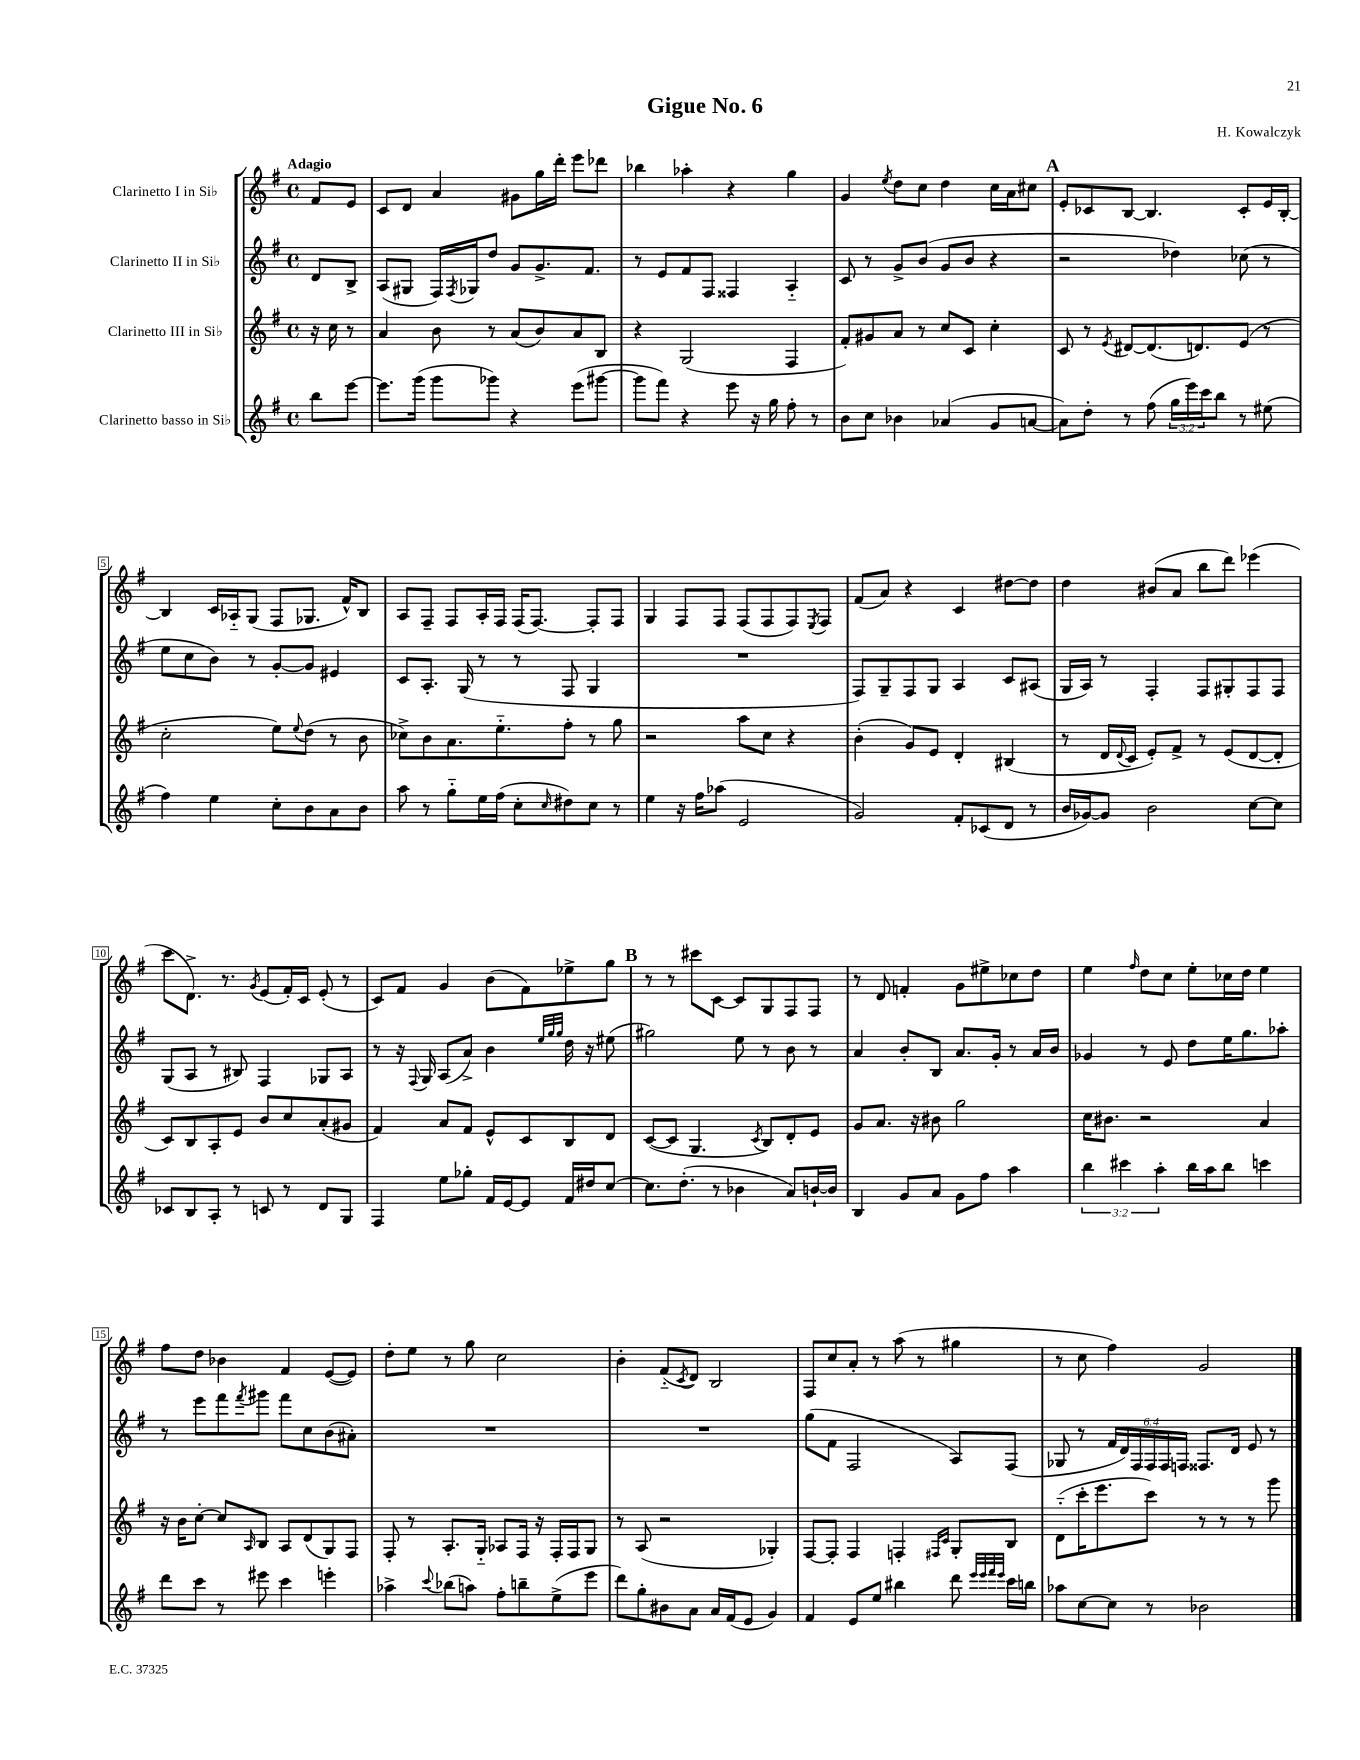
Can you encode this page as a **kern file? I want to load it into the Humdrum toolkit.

**kern	**kern	**kern	**kern
*part4	*part3	*part2	*part1
*staff4	*staff3	*staff2	*staff1
*I"Clarinetto basso in Si♭	*I"Clarinetto III in Si♭	*I"Clarinetto II in Si♭	*I"Clarinetto I in Si♭
*clefG2	*clefG2	*clefG2	*clefG2
*k[f#]	*k[f#]	*k[f#]	*k[f#]
*M4/4	*M4/4	*M4/4	*M4/4
*met(c)	*met(c)	*met(c)	*met(c)
=	=	=	=
!	!	!	!LO:TX:a:B:t=Adagio
8bb\L	16r	8d/L	8f#/L
.	16cc\	.	.
[8eee\J	8r	8B^/J	8e/J
=1	=1	=1	=1
8.eee\L]	4a/	(8A/L	8c/L
.	.	8G#X/J	8d/J
(16ggg\Jk	.	.	.
8ggg\L	8b\	16F#/LL)	4a/
.	.	8qF#/	.
.	.	16G-X/J	.
8ggg-X\J)	8r	8dd/J	.
4r	(8a/L	8g/L	8g#X\L
.	8b/)	8.g^/	16gg\L
.	.	.	16ddd'\JJ
(8eee\L	8a/	.	8eee\L
.	.	8.f#/J	.
[8ggg#X\J	8B/J	.	8ddd-X\J
=2	=2	=2	=2
8ggg#\L]	4r	8r	4bb-X\
8fff#\J)	.	8e/L	.
4r	(2G/	8f#/	4aa-X'\
.	.	8F#/J	.
8eee\	.	4F##X/	4r
16r	.	.	.
16gg\	.	.	.
8ff#'\	4F#/	4A/	4gg\
8r	.	.	.
=3	=3	=3	=3
8b\L	8f#'/L)	8c/	4g/
8cc\J	8g#X/	8r	.
.	.	.	8qee/
4b-X\	8a/J	8g^/L	8dd\L
.	8r	(8b/J	8cc\J
(4a-X/	8cc/L	8g/L	4dd\
.	8c/J	8b/J	.
8g/L	4cc'\	4r	16cc\LL
.	.	.	16a\J
[8an/J	.	.	8cc#X\J
!!LO:REH:place=s1:t=A
=4	=4	=4	=4
8a\L])	8c/	2r	8e'/L
8dd'\J	8r	.	8c-X/
.	8qe/	.	.
8r	[8d#X/L	.	[8B/J
(8ff#\	(8.d#/]	.	4.B/]
24gg\LL	.	4dd-X\)	.
24eee\)	.	.	.
.	8.dn/)	.	.
24ccc\J	.	.	.
8bb\J	.	.	.
8r	(8e/J	(8cc-X\	8c-'/L
(8ee#X\	8r	8r	16e/L
.	.	.	[16B'/JJ
!!LO:LB:g=z
=5	=5	=5	=5
4ff#\)	2cc'\	8ee\L	4B/]
.	.	8cc\	.
4ee\	.	8b\J)	16c/LL
.	.	.	16A-X/J
.	.	8r	(8G/J
8cc'\L	8ee\L)	[8g'/L	8F#/L
.	8qqee/	.	.
8b\	(8dd\J	8g/J]	8.G-X/J
8a\	8r	4e#X/	.
.	.	.	16f#^^/KL)
8b\J	8b\	.	8B/J
=6	=6	=6	=6
8aa\	8cc-X^\L)	8c/L	8A/L
8r	8b\	8.A'/J	8F#~/J
8gg\L	8.a\	.	8F#/L
.	.	(16G/	.
16ee\L	.	8r	16A'/L
(16ff#\JJ	8.ee\	.	16F#/JJ
8cc'\L	.	8r	(16F#/KL
.	.	.	[8.F#/J)
16qqcc/	.	.	.
8dd#X\)	8ff#'\J	8F#/	.
8cc\J	8r	4G/	8F#'/L]
8r	8gg\	.	8F#/J
=7	=7	=7	=7
4ee\	2r	1r	4G/
16r	.	.	8F#/L
16ff#\KL	.	.	.
(8aa-X\J	.	.	8F#/J
2e/	8aa\L	.	(8F#/L
.	8cc\J	.	8F#/
.	4r	.	8F#/)
.	.	.	8qE/
.	.	.	8F#/J
=8	=8	=8	=8
2g/)	(4b'\	8F#/L)	(8f#/L
.	.	8G~/	8a/J)
.	8g/L)	8F#/	4r
.	8e/J	8G/J	.
8f#'/L	4d'/	4A/	4c/
(8c-X/	.	.	.
8d/J	(4B#X/	8c/L	[8dd#X\L
8r	.	(8A#X/J	8dd#\J]
=9	=9	=9	=9
16b/LL	8r	16G/LL	4dd\
[16g-X/J)	.	16A/JJ)	.
8g-/J]	16d/LL	8r	.
.	8qqd/	.	.
.	16c/JJ	.	.
2b\	8e'/L)	4F#'/	(8b#X/L
.	8f#^/J	.	8a/J
.	8r	8F#/L	8bb\L
.	(8e/L	8G#X'/	8ddd\J)
[8cc\L	[8d/	8F#/	(4eee-X\
8cc\J]	8d'/J]	8F#/J	.
!!LO:LB:g=z
=10	=10	=10	=10
8c-X/L	8c/L)	(8G/L	8ccc\L
8B/	8B/	8A/J	8.d^\J)
8A'/J	8A'/	8r	.
.	.	.	8.r
8r	8e/J	8B#X/)	.
.	.	.	8qg/
8cn/	8b/L	4F#/	(8e/L
8r	8cc/	.	16f#'/L)
.	.	.	16c/JJ
8d/L	(8a'/	8G-X/L	(8e'/
8G/J	8g#X/J	8A/J	8r
=11	=11	=11	=11
4F#/	4f#/)	8r	8c/L)
.	.	16r	8f#/J
.	.	8qqF#/	.
.	.	16G/	.
8ee\L	8a/L	(8A/L	4g/
8gg-X'\J	8f#/J	8a^/J)	.
16f#/LL	8e^^/L	4b\	(8b\L
[16e/J	.	.	.
8e/J]	8c/	.	8f#\)
.	.	32qqee/LLL	.
.	.	32qqgg/	.
.	.	32qqgg/JJJ	.
16f#/LL	8B/	16dd\	8ee-X^\
16dd#X/J	.	16r	.
[8cc/J	8d/J	(8ee#X\	8gg\J
!!LO:REH:place=s1:t=B
=12	=12	=12	=12
8.cc\L]	([8c/L	2gg#X\)	8r
.	8c/J]	.	8r
(8.dd'\J	.	.	.
.	4.G/	.	8ccc#X\L
8r	.	.	[8c\J
4b-X\	.	8ee\	8c/L]
.	8qc/	.	.
.	8B/L)	8r	8G/
8a/L)	8d'/	8b\	8F#/
[16bn`/L	8e/J	8r	8F#/J
16b/JJ]	.	.	.
=13	=13	=13	=13
4B/	8g/L	4a/	8r
.	8.a/J	.	8d/
8g/L	.	8b'/L	4fn'/
.	16r	.	.
8a/J	8b#X\	8B/J	.
8g\L	2gg\	8.a/L	8g\L
8ff#\J	.	.	8ee#X^\
.	.	16g'/Jk	.
4aa\	.	8r	8cc-X\
.	.	16a/LL	8dd\J
.	.	16b/JJ	.
=14	=14	=14	=14
6bb\	16cc\KL	4g-X/	4ee\
.	8.b#X\J	.	.
6ccc#X\	.	.	.
.	.	.	16qqff#/
.	2r	8r	8dd\L
6aa'\	.	.	.
.	.	8e/	8cc\J
16bb\LL	.	8dd\L	8ee'\L
16aa\J	.	.	.
8bb\J	.	16ee\K	16cc-X\L
.	.	8.gg\	16dd\JJ
4cccn\	4a/	.	4ee\
.	.	8aa-X'\J	.
!!LO:LB:g=z
=15	=15	=15	=15
8ddd\L	16r	8r	8ff#\L
.	16b\KL	.	.
8ccc\J	[8cc'\J	8eee\L	8dd\J
8r	8cc/L]	8fff#\	4b-X\
.	16qqA/	8qfff#/	.
8eee#X\	8B/J	8ggg#X\J	.
4ccc\	8A/L	8fff#\L	4f#/
.	(8d/	8cc\	.
4eeen'\	8G/)	(8b\	([8e/L
.	8F#/J	8a#X'\J)	8e/J])
=16	=16	=16	=16
4aa-X^\	8F#'/	1r	8dd'\L
.	8r	.	8ee\J
8qqccc/	.	.	.
(8bb-X\L	8.A'/L	.	8r
8aan\J)	.	.	8gg\
.	16G/Jk	.	.
8ff#'\L	8A-X/L	.	2cc\
8bbn~\	16F#/Jk	.	.
.	16r	.	.
(8ee^\	16F#'/LL	.	.
.	16F#/J	.	.
8eee\J	8G/J	.	.
=17	=17	=17	=17
8ddd\L)	8r	1r	4b'\
8gg'\	(8A/	.	.
8b#X\	2r	.	(8f#/L
.	.	.	8qc/
8a\J	.	.	8d/J)
16a/LL	.	.	2B/
(16f#/J	.	.	.
8e/J	.	.	.
4g/)	4G-X'/)	.	.
=18	=18	=18	=18
4f#/	[8F#/L	(8gg\L	8F#/L
.	8F#'/J]	8f#\J	8cc/
8e/L	4F#/	2F#/	8a'/J
8ee/J	.	.	8r
4bb#X\	4Fn'/	.	(8aa\
.	.	.	8r
.	16qqF#X/LL	.	.
.	16qqc/JJ	.	.
8ddd\	8G'/L	8A/L)	4gg#X\
32qqeee/LLL	.	.	.
32qqeee/	.	.	.
32qqfff#/	.	.	.
32qqeee/JJJ	.	.	.
16ccc\LL	8B/J	(8F#/J	.
16bbn\JJ	.	.	.
=19	=19	=19	=19
8aa-X\L	(8d\L	8G-X/	8r
[8cc\	16ccc'\K	8r	8cc\
.	8.eee\	.	.
8cc\J]	.	24f#/LL	4ff#\)
.	.	24d/)	.
.	.	24F#/	.
8r	8ccc\J)	24F#/	.
.	.	24F#/	.
.	.	24Fn/JJ	.
2b-X\	8r	8.F##X/L	2g/
.	8r	.	.
.	.	16d/Jk	.
.	8r	8e/	.
.	8ggg\	8r	.
==	==	==	==
*-	*-	*-	*-
